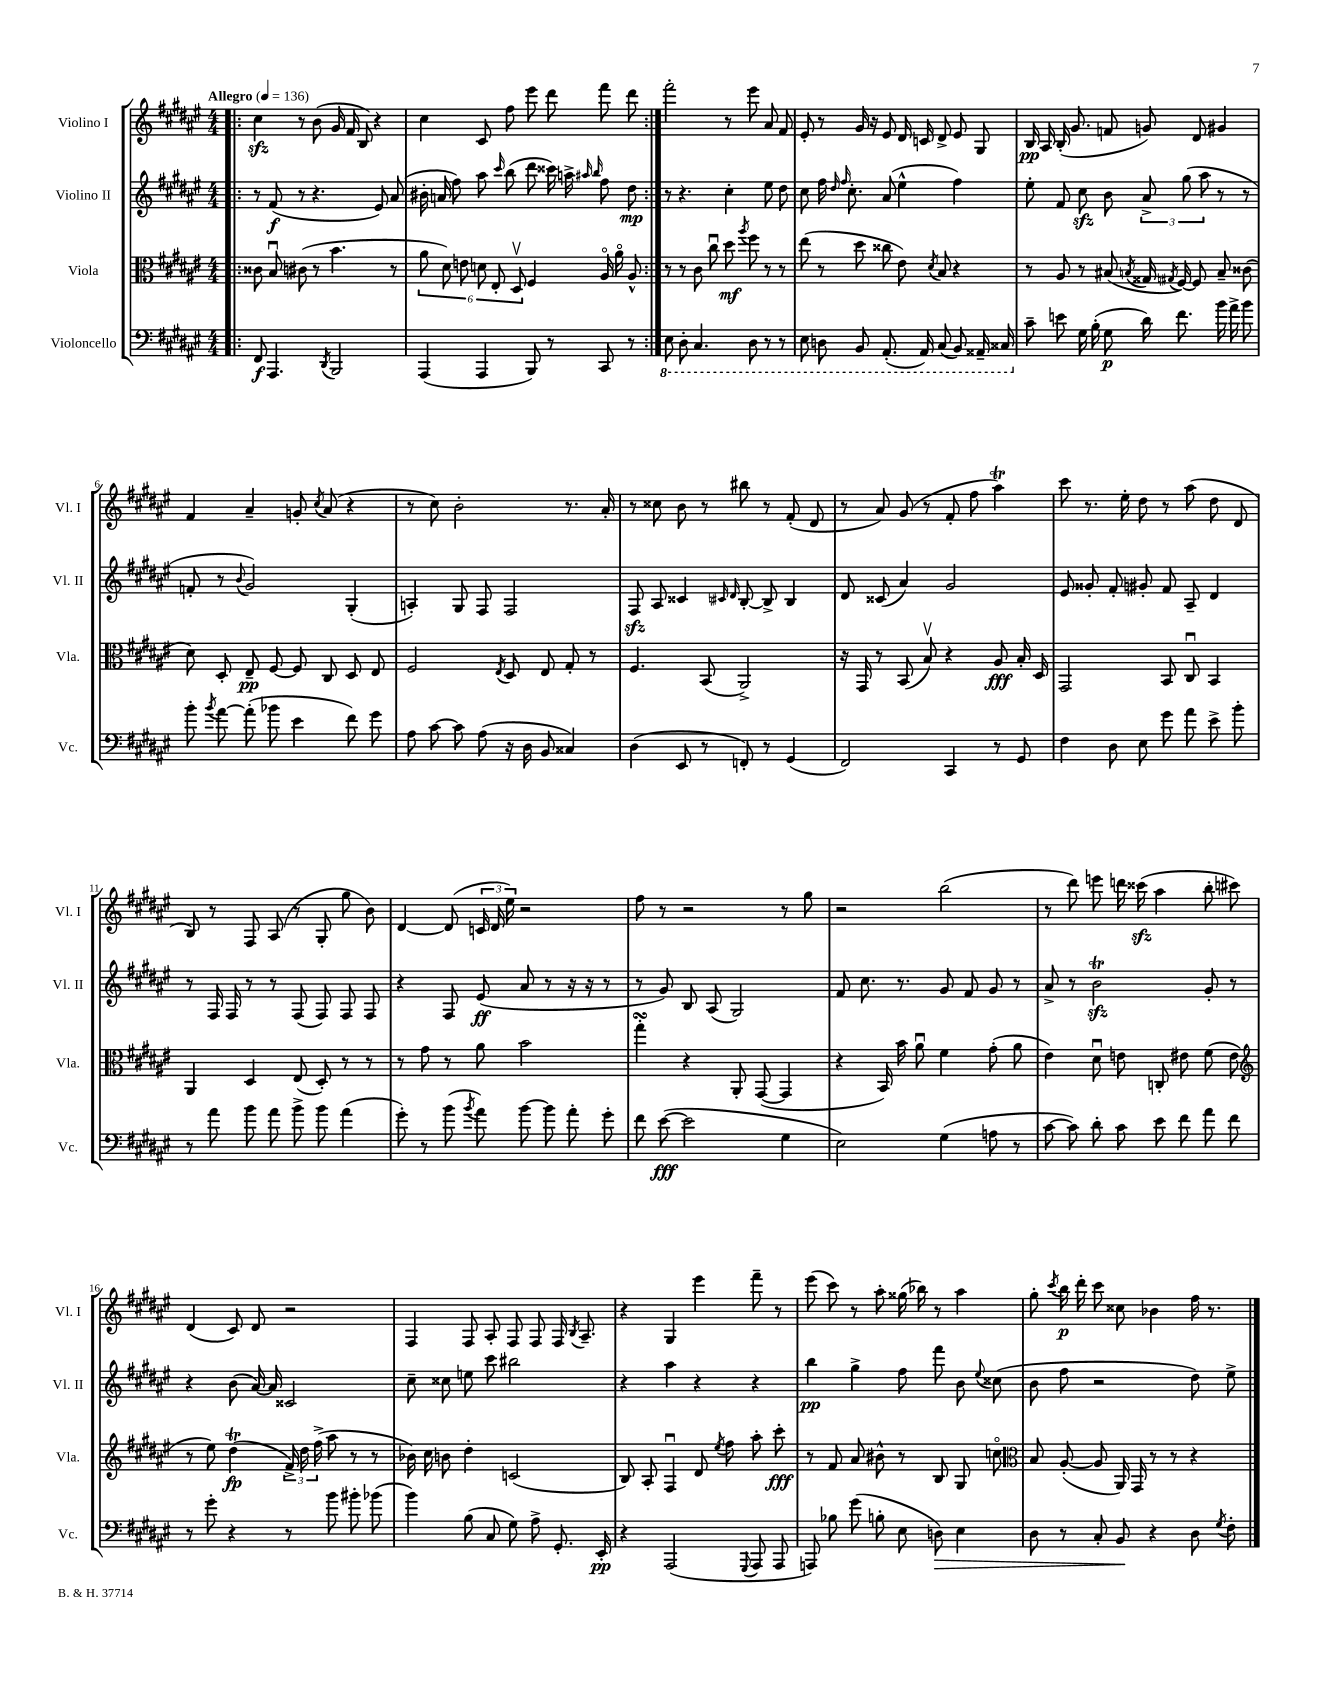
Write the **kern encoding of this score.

**kern	**kern	**kern	**kern
*staff4	*staff3	*staff2	*staff1
*clefF4	*clefC3	*clefG2	*clefG2
*k[f#c#g#d#a#e#]	*k[f#c#g#d#a#e#]	*k[f#c#g#d#a#e#]	*k[f#c#g#d#a#e#]
*M4/4	*M4/4	*M4/4	*M4/4
*MM136	*MM136	*MM136	*MM136
=!|:	=!|:	=!|:	=!|:
8FF#	8c##	8r	4cc#
4.AAA#	8Bu	(8f#	.
.	(8c#	8r	8r
.	8r	4.r	(8b
8qDD#	.	.	.
2BBB	4.b	.	16g#
.	.	.	16f#
.	.	.	8B)
.	.	8e#)	4r
.	8r	(8a#	.
=	=	=	=
(4AAA#	12a#	16b#'	4cc#
.	.	16a	.
.	12d#)	.	.
.	.	8ff#)	.
.	12e	.	.
4AAA#	12d	8aa#	8c#
.	12E#'	.	.
.	.	16qqccc#	.
.	.	(8bb	8ff#
.	12D#v	.	.
8BBB)	4F#	8ddd#	8eee#
8r	.	16ccc##)	8ddd#
.	.	16aa^	.
.	.	16qqaa#	.
.	.	16qqbb	.
8CC#	16A#o	8ff#	8fff#
.	16a#o	.	.
8r	8A#^^	8dd#	8ddd#
=:|!	=:|!	=:|!	=:|!
8EE#	8r	8r	2fff#'
8DD#'	8r	4.r	.
4.CC#	8c#	.	.
.	8cc#u	.	.
.	8dd#	4cc#'	8r
.	8qaa#	.	.
8DD#	8ff#	.	8eee#
8r	8r	8ee#	8a#
8r	8r	8dd#	8f#
=	=	=	=
8EE#	(8ee#	8cc#	8e#'
8DD	8r	16ff#	8r
.	.	16qqdd#	.
.	.	16qqff#	.
.	.	8.cc#'	.
8BBB	8dd#	.	16g#
.	.	.	16r
(8.AAA#'	8cc##	(8a#	8e#
.	8e#)	4ee#^^	16d#
16AAA#)	.	.	16c
.	8qd#	.	.
(8CC#	8B	.	8d#^
8BBB)	4r	4ff#)	8e#
16AAA##~	.	.	8G#
16CC##	.	.	.
=	=	=	=
8c#~	8r	8ee#'	16B
.	.	.	16A#
8e	8A#	8f#	(16B'
.	.	.	8.g#
16G#	8r	8cc#	.
(16B'	.	.	.
8G#	(8B#	8b	8f
.	8qB	.	.
16d#)	16G##	12a#^	8g)
.	8qG#	.	.
8.f#	[16F#)	.	.
.	.	(12gg#	.
.	8F#]	.	8d#
.	.	12aa#	.
16b	8B~	8r	4g#
16a#^	.	.	.
8b	(8c##	8r	.
=	=	=	=
8b'	8d#)	8f'	4f#
8qb	.	.	.
[8a#	8D#'	8r	.
.	.	8qqb	.
(8a#']	8E#~	2g#)	4a#~
8b-	[8F#	.	.
4e#	8F#]	.	8g'
.	.	.	8qcc#
.	8C#	.	(8a#
8f#)	8D#	(4G#'	4r
8g#	8E#	.	.
=	=	=	=
8A#	2F#	4A')	8r
[8c#	.	.	8cc#)
8c#]	.	8G#	2b'
(8A#	.	8F#	.
.	8qE#	.	.
16r	8D#	2F#	.
16D#	.	.	.
8BB	8E#	.	.
4C##)	8G#'	.	8.r
.	8r	.	.
.	.	.	16a#'
=	=	=	=
(4D#	4.F#	8F#	8r
.	.	8A#	8cc##
8EE#	.	4c##	8b
8r	(8BB	.	8r
.	.	16qqc#	.
.	.	16qqd#	.
8FF')	2AA#^)	[8B'	8bb#
8r	.	8B^]	8r
(4GG#	.	4B	(8f#'
.	.	.	8d#
=	=	=	=
2FF#)	16r	8d#	8r
.	16GG#	.	.
.	8r	(8c##	8a#)
.	(8BB	4a#)	(8g#
.	8Bv)	.	8r
4CC#	4r	2g#	8f#'
.	.	.	8ff#
8r	8A#	.	4aa#)
8GG#	16B'	.	.
.	16D#	.	.
=	=	=	=
4F#	2GG#	8e#	8ccc#
.	.	8g##'	8.r
8D#	.	8f#'	.
.	.	.	16ee#'
8E#	.	8g#'	8dd#
8g#	8BB	8f#	8r
8a#	8C#u	8A#~	(8aa#
8e#^	4BB	4d#	8dd#
8b'	.	.	8d#
=	=	=	=
8r	4AA#	8r	8B)
8a#	.	16F#	8r
.	.	16F#	.
8b	4D#	8r	8F#
8a#	.	8r	(8A#
8b^	(8E#	(8F#	8r
8b	8D#')	8F#)	8G#'
(4a#	8r	8F#	8gg#
.	8r	8F#	8b)
=	=	=	=
8g#')	8r	4r	[4d#
8r	8g#	.	.
(8b	8r	8F#	(8d#]
8qb	.	.	.
8a#)	8a#	(8e#	24c
.	.	.	24d#
.	.	.	24ee#)
[8b	2b	8a#	2r
8b]	.	8r	.
8a#'	.	16r	.
.	.	16r	.
8g#'	.	8r	.
=	=	=	=
8f#	4gg#'	8r	8ff#
([8e#	.	8g#)	8r
2e#]	4r	8B	2r
.	.	(8A#	.
.	8AA#'	2G#)	.
.	([8GG#	.	.
4G#	4GG#]	.	8r
.	.	.	8gg#
=	=	=	=
2E#)	4r	8f#	2r
.	.	8.cc#	.
.	16BB)	.	.
.	16b	8.r	.
.	8a#u	.	.
(4G#	4f#	8g#	(2bb
.	.	8f#	.
8A	(8g#'	8g#	.
8r	8a#	8r	.
=	=	=	=
[8c#	4e#)	8a#^	8r
8c#])	.	8r	8ddd#)
8d#'	8d#u	2b	8eee
8c#	8e	.	16ddd
.	.	.	(16ccc##
8e#	8C'	.	4aa#
8f#	8e#	.	.
8a#	(8f#	8g#'	8bb'
8f#	8e#	8r	8ccc#)
=	=	=	=
*	*clefG2	*	*
8r	8r	4r	(4d#
8g#'	8ee#)	.	.
4r	(4dd#	(8b	8c#)
.	.	[16a#)	8d#
.	.	16a#]	.
8r	24f#^)	2c##	2r
.	24dd#	.	.
.	(24ff#^	.	.
8b	8aa#	.	.
8b#'	8r	.	.
(8b-	8r	.	.
=	=	=	=
4b)	16b-)	8cc#~	4F#
.	16cc#	.	.
.	8b	8cc##	.
(8B	4dd#'	8ee	8F#
8C#	.	8ccc#	8A#'
8G#)	(2c	2bb#	8F#
8A#^	.	.	8F#
8.GG#'	.	.	16F#
.	.	.	8qB
.	.	.	8.A#~
16EE#'	.	.	.
=	=	=	=
4r	8B)	4r	4r
.	8A#'	.	.
(2AAA#	4F#u	4aa#	4G#
.	8d#	4r	4eee#
.	8qee#	.	.
.	8ff#	.	.
8qqGGG#	.	.	.
8AAA#	8aa#'	4r	8fff#~
8AAA#	8ccc#'	.	8r
=	=	=	=
8AAA)	8r	4bb	(8eee#
8B-	8f#	.	8ccc#)
(8g#	8a#	4gg#^	8r
8B'	8b#^^	.	8aa#'
8E#	8r	8ff#	(16gg##
.	.	.	16bb-)
8D)	8B	8fff#	8r
4E#	8G#	8b	4aa#
.	.	8qqee#	.
.	8cco	(8cc##	.
=	=	=	=
*	*clefC3	*	*
8D#	8B	8b	8gg#'
.	.	.	8qccc#
8r	([8A#'	8ff#	16bb
.	.	.	16ddd#'
8C#'	8A#]	2r	8ccc#
8BB	16AA#)	.	8cc##
.	16GG#	.	.
4r	8r	.	4b-
.	8r	.	.
8D#	4r	8dd#)	16ff#
.	.	.	8.r
8qG#	.	.	.
8F#'	.	8ee#^	.
==	==	==	==
*-	*-	*-	*-
